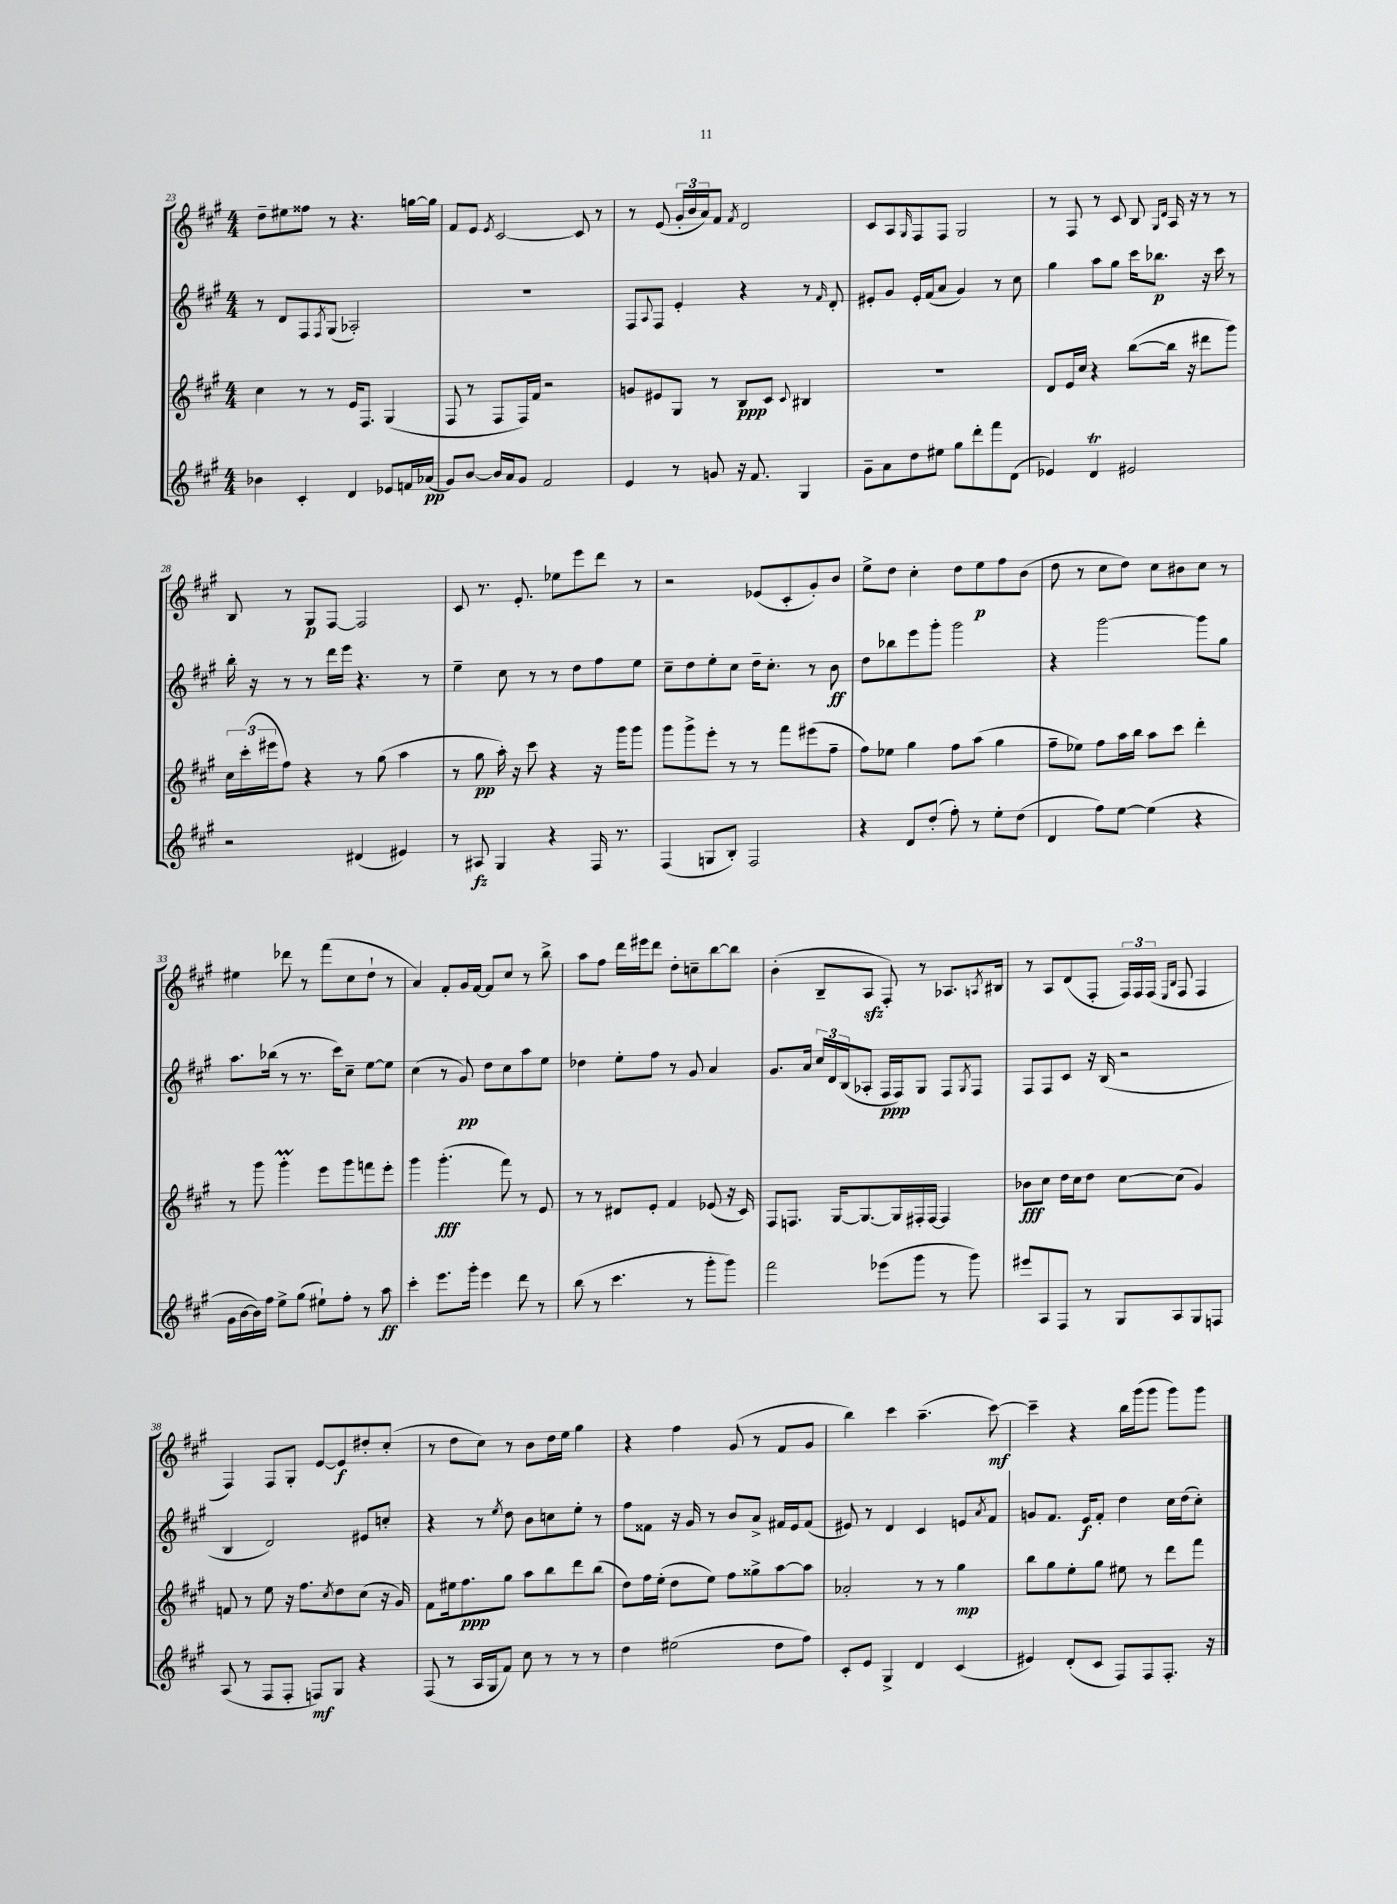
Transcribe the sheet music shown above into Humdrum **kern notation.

**kern	**kern	**kern	**kern
*staff4	*staff3	*staff2	*staff1
*clefG2	*clefG2	*clefG2	*clefG2
*k[f#c#g#]	*k[f#c#g#]	*k[f#c#g#]	*k[f#c#g#]
*M4/4	*M4/4	*M4/4	*M4/4
4b-\	4cc#\	8r	8dd~\L
.	.	8d/L	8ee#\
4c#'/	8r	8F#/	8ff##\J
.	.	8qF#/	.
.	8r	(8G#/J	8r
4d/	16e/LK	2A-'/)	4.r
.	8.F#/J	.	.
8e-/L	(4G#/	.	.
16f/L	.	.	[16gg\LL
(16a-/JJ	.	.	16gg\]JJ
=	=	=	=
8g#/L)	8F#/	1r	8f#/L
[8b/J	8r	.	8e/J
.	.	.	8qe/
16b/]LL	8F#/L	.	[2c#/
16a/J	.	.	.
8g#/J	16F#/L)	.	.
.	16f#/JJ	.	.
2f#/	2r	.	.
.	.	.	8c#/]
.	.	.	8r
=	=	=	=
4e/	8g/L	8F#/L	8r
.	.	8qqA/	.
.	8e#/	8F#/J	(8e/
8r	8G#/J	4e'/	24g#'/LL
.	.	.	24b/
.	.	.	24a/J)
8g/	8r	.	8f#/J
.	.	.	8qf#/
16r	8B/L	4r	2d/
8.f#/	.	.	.
.	8c#/J	.	.
.	8qqc#/	.	.
4G#/	4B#/	8r	.
.	.	16qqf#/	.
.	.	8d'/	.
=	=	=	=
8g#~\L	1r	8e#'/L	8c#/L
8a\	.	8g#/J	8A/
.	.	.	16qqG#/
8dd\	.	16e#'/LL	8F#/
.	.	(16f#/J	.
8ee#\J	.	8a/J	8F#/J
8gg#\L	.	4g#/)	2G#/
8ddd'\	.	.	.
8fff#\	.	8r	.
(8d\J	.	8cc#\	.
=	=	=	=
4e-/)	8d/L	4gg#\	8r
.	16e/L	.	8F#/
.	16cc#/JJ	.	.
4d/	4r	8aa\L	8r
.	.	8gg#\J	8c#/
2e#/	([8bb\L	16ccc#\LK	8B/
.	.	8.bb-\J	.
.	.	.	16qqG#/LL
.	.	.	16qqd/JJ
.	16bb\]Jk	.	16A/
.	16r	.	16r
.	8ddd#\L	16r	8r
.	.	16ccc#\	.
.	8ggg#\J)	8r	8r
=	=	=	=
2r	24cc#\LL	16bb'\	8B/
.	(24ccc#'\	.	.
.	.	16r	.
.	24eee#\J	.	.
.	8ff#\J)	8r	8r
.	4r	8r	8G#/L
.	.	16ddd\LL	[8F#/J
.	.	16eee\JJ	.
(4d#/	8r	4.r	2F#/]
.	(8gg#\	.	.
4e#/)	4aa\	.	.
.	.	8r	.
=	=	=	=
8r	8r	4ee~\	8c#/
8A#/	8gg#\	.	8.r
4G#/	16aa'\)	8cc#\	.
.	16r	.	8.e'/
.	8ccc#\	8r	.
4r	4r	8r	8ee-\L
.	.	8dd\L	8eee\
16F#/	16r	8ff#\	8ddd\J
8.r	16ggg#\LK	.	.
.	8ggg#\J	8ee\J	8r
=	=	=	=
(4F#/	8ggg#\L	8cc#~\L	2r
.	8ggg#^\	8dd\	.
8G/L	8eee'\J	8ee'\	.
8B'/J)	8r	8cc#\J	.
2F#/	8r	16dd~\LK	(8e-/L
.	.	8.cc#'\J	.
.	8fff#\L	.	8c#'/
.	(8eee#\	8r	8g#'/)
.	8ff#~\J	8b\	8b/J
=	=	=	=
4r	8ff#\L)	8dd\L	8ee^\L
.	8ee-\J	8bb-\	8dd\J
8d/L	4gg#\	8eee\	4cc#'\
(8dd'/J	.	8ggg#'\J	.
8ff#'\)	8ff#\L	2ggg#\	8dd\L
8r	(8aa\J	.	8ee\
8ee'\L	4gg#\	.	8ff#\
(8dd\J	.	.	(8b\J
=	=	=	=
4d/	8ff#~\L	4r	8dd\
.	8ee-\J)	.	8r
8ff#\L)	8ff#\L	[2ggg#\	8cc#\L
[8ee\J	16aa\L	.	8dd\J)
.	16bb\JJ	.	.
(4ee\]	8aa\L	.	8cc#\L
.	8ccc#\J	.	8b#\
4r	4ddd'\	8ggg#\]L	8cc#\J
.	.	8gg#\J	8r
=	=	=	=
16g#\LL	8r	8.aa\L	4ee#\
[16b\	.	.	.
16b\])	8ggg#\	.	.
16ff#\JJ	.	(16bb-\Jk	.
8ee^\L	4ggg#'\	8r	8ddd-\
(8gg#\J	.	8.r	8r
8ee#`\L)	8eee\L	.	(8fff#\L
.	.	16ccc#\LK)	.
8ff#'\J	8ggg#\	8cc#~\J	8cc#\
8r	8fff\	[8ee\L	8dd`\J
8aa\	8eee'\J	8ee\]J	8r
=	=	=	=
4ccc#'\	4ggg#\	(4cc#\	4a/)
8.eee\L	(4.ggg#'\	8r	8f#'/L
.	.	8g#/)	16g#/L
16ggg#'\Jk	.	.	[16f#/JJ
4eee\	.	8dd\L	8f#/]L
.	8fff#\)	8cc#\	8cc#/J
8ddd\	8r	8aa\	8r
8r	8e/	8ee\J	8bb^\
=	=	=	=
(8bb\	8r	4dd-\	8aa\L
8r	8r	.	8ff#\J
4.ccc#\	8d#/L	8ee'\L	16ddd\LL
.	.	.	16eee#\J
.	8e'/J	8ff#\J	8ddd\J
.	4f#/	8r	8dd'\L
8r	.	8g#/	8cc~\
8ggg#'\L	(8e-/	4a/	[8bb\
8ggg#\J)	16r	.	8bb\]J
.	16c#/)	.	.
=	=	=	=
2fff#\	8F#/L	8.g#/L	(4b'\
.	8.F/J	.	.
.	.	16a/Jk	.
.	.	24cc#/LL	8B~/L
.	.	24d/	.
.	[16G#/LK	.	.
.	.	(24B/J	.
.	8.G#/_	8A-'/J	8A/J
(8eee-\L	.	16F#/LL	8F#'/)
.	16G#/]L	16F#/J)	.
8ggg#\J	16F#'/	8G#/J	8r
.	[16F#/JJ	.	.
8r	4F#/]	8F#/L	8.A-/L
.	.	8qG#/	.
8ggg#\)	.	8F#/J	.
.	.	.	8qA/
.	.	.	16B#/Jk
=	=	=	=
8eee#/L	8b-\L	8F#/L	8r
8A/	8cc#\J	8F#/	8A/L
8F#/J	16dd\LL	8c#/J	(8d/
.	16cc#\J	.	.
8r	8dd\J	16r	8F#'/J
.	.	(16B/	.
8G#/L	[8cc#\L	2r	24F#/LL)
.	.	.	24F#/
.	.	.	(24F#/JJ
.	.	.	16qqE/LL
.	.	.	16qqB/JJ
8A/	(8cc#\]J	.	8F#/
8G#/	4g#/)	.	4F#/
8F/J	.	.	.
=	=	=	=
(8A/	8f/	4B/	4F#/)
8r	8r	.	.
8F#/L	8ee\	2d/)	8F#/L
8F#'/J	16r	.	8G#'/J
.	8.ff#\L	.	.
8F/L)	.	.	[8e/L
.	8qcc#/	.	.
8G#/J	8dd\	.	8e/]
4r	(8cc#\J	8e#/L	8dd#'/
.	16r	8cc'/J	(8cc#'/J
.	16g#/)	.	.
=	=	=	=
(8F#/	8f#\L	4r	8r
8r	16ee#\k	.	8dd\L
.	8.ff#\	.	.
16A/LL	.	8r	8cc#\J)
16G#/J	.	.	.
.	.	8qee/	.
8f#/J)	8gg#\J	8dd\	8r
8cc#\	8aa\L	8b\L	8b\L
8r	8bb\	8cc\	16dd\L
.	.	.	16ee\JJ
8r	8ddd\	8ee'\J	4gg#\
8r	(8bb\J	8r	.
=	=	=	=
4dd\	8dd\L)	8ff#\L	4r
.	16ff#\L	8f##\J	.
.	(16ee'\JJ	.	.
(2ee#\	8dd\L	16r	4ff#\
.	.	16g#/	.
.	8ee\J)	8r	.
.	8ff#\L	8b/L	(8g#/
.	8gg##^\	8a^/J	8r
8dd\L	[8aa\	16f#/LL	8f#/L
.	.	16e/J	.
8ff#\J)	8aa\]J	(8f#/J	8g#/J
=	=	=	=
8c#'/L	2a-'/	8e#/)	4bb\)
8e/J	.	8r	.
4G#^/	.	4d/	4ccc#\
4d/	8r	4c#/	(4.aa~\
.	8r	.	.
(4c#/	4gg#\	8e/L	.
.	.	8qa/	.
.	.	8f#/J	[8ccc#\)
=	=	=	=
4e#/)	8bb\L	8g/L	4ccc#~\]
.	8gg#\	8.f#/J	.
(8d'/L	8ee'\	.	4r
.	.	16e/LK	.
8c#/J	8gg#\J	8f#'/J	.
8F#/L)	8ee#\	4dd\	16bb\LL
.	.	.	(16ggg#\J
8F#/	8r	.	8ggg#\J
8.F#'/J	8ddd\L	16cc#\LL	8ggg#\L)
.	.	(16dd\J	.
.	8fff#\J	8cc#'\J)	8ggg#\J
16r	.	.	.
==	==	==	==
*-	*-	*-	*-
